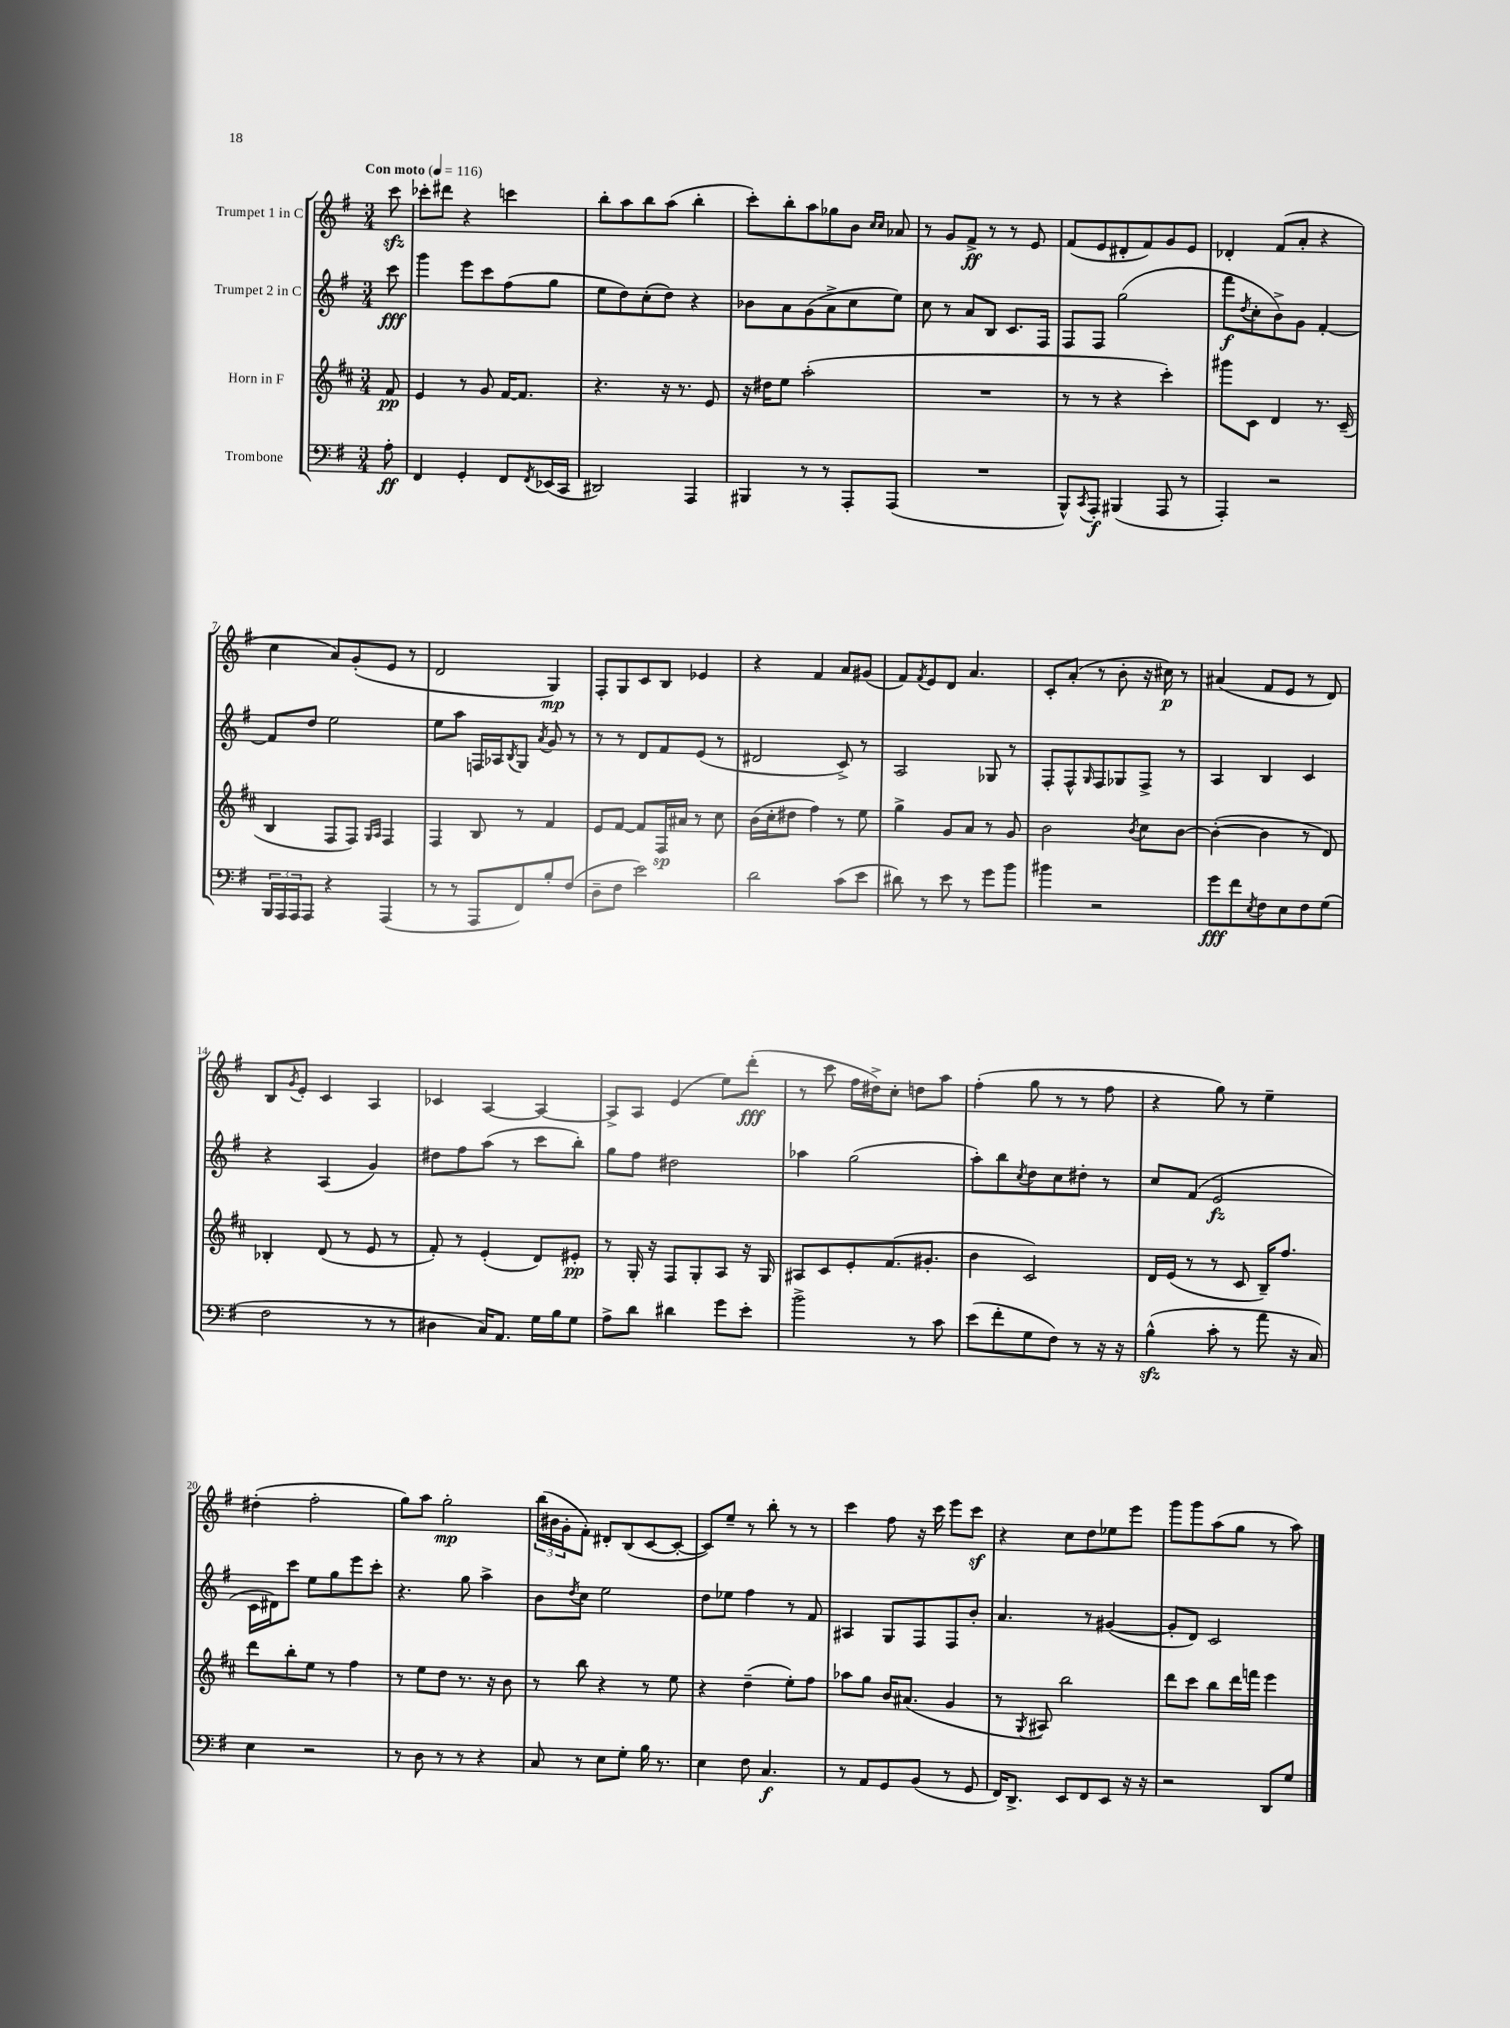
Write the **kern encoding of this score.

**kern	**kern	**kern	**kern
*staff4	*staff3	*staff2	*staff1
*clefF4	*clefG2	*clefG2	*clefG2
*k[f#]	*k[f#c#]	*k[f#]	*k[f#]
*M3/4	*M3/4	*M3/4	*M3/4
*MM116	*MM116	*MM116	*MM116
8A'	8f#	8ccc	8ccc
=	=	=	=
4FF#	4e	4ggg	8ccc-'
.	.	.	8ddd#
4GG'	8r	8eee	4r
.	8g	8ccc	.
8FF#	[16f#	(8ff#	4ccc
.	8.f#]	.	.
8qFF#	.	.	.
(16EE-	.	8gg	.
16CC	.	.	.
=	=	=	=
2DD#)	4.r	8ee	8bb'
.	.	8dd)	8aa
.	.	(8cc'	8bb
.	16r	8dd)	(8aa
.	8.r	.	.
4AAA	.	4r	4bb'
.	8e	.	.
=	=	=	=
4BBB#	16r	8b-	8ccc')
.	16dd#	.	.
.	8ee	8a	8bb'
8r	(2aa'	(8g	8aa
8r	.	8a^	8gg-
8AAA'	.	8cc	8b
.	.	.	16qqcc
.	.	.	16qqcc
(8AAA	.	8ee)	8a-
=	=	=	=
2.r	2.r	8cc	8r
.	.	8r	8g
.	.	8a	8f#^
.	.	8B	8r
.	.	8.c	8r
.	.	.	8e
.	.	16F#	.
=	=	=	=
8BBB^^)	8r	8F#	(8f#
8qCC	.	.	.
8AAA'	8r	8F#	8e
(4BBB#	4r	(2gg	8d#'
.	.	.	8f#)
8AAA	4ccc#')	.	8g
8r	.	.	8e
=	=	=	=
4AAA')	8ggg#	8fff#	4d-'
.	.	8qdd	.
.	8c#	8cc'	.
2r	4d	8b^)	(8f#
.	.	8g	8a'
.	8.r	[4f#'	4r
.	(16c#~	.	.
=	=	=	=
24BBB	4B	8f#]	4cc
24AAA	.	.	.
24AAA	.	.	.
8AAA	.	8dd	.
4r	8F#	2ee	8a)
.	8F#)	.	(8g'
.	16qqG	.	.
.	16qqA	.	.
(4AAA	4F#	.	8e
.	.	.	8r
=	=	=	=
8r	4F#	8ee	2d
8r	.	8aa	.
8AAA	8B	16F	.
.	.	16A-	.
.	.	8qB	.
8FF#)	8r	8G	.
.	.	8qa	.
8B'	4f#	8g	4G)
(8F#	.	8r	.
=	=	=	=
8D~	8e	8r	8F#'
8F#	[8f#	8r	8G
2e)	8f#]	8d	8c
.	16F#	8f#	8B
.	16a#	.	.
.	8r	(8e	4e-
.	8cc#	8r	.
=	=	=	=
2d	(16b	2d#	4r
.	16cc#'	.	.
.	8dd#	.	.
.	4ff#)	.	4f#
(8c	8r	8c^)	8a
8e	8ee	8r	(8g#
=	=	=	=
8d#)	4gg^	2A	8f#)
.	.	.	8qf#
8r	.	.	8e
8e	8g	.	8d
8r	8a	.	4.a
8g	8r	8G-	.
8b	8g	8r	.
=	=	=	=
4b#	2b	8F#'	8c'
.	.	8F#^^	(8a'
.	.	16qqG	.
2r	.	8F#	8r
.	.	8G-	8b'
.	8qb	.	.
.	8cc#	8F#^	16r
.	.	.	16cc#)
.	[8b	8r	8r
=	=	=	=
8g	(4b'_	4A	(4a#
8f#	.	.	.
8qE	.	.	.
8F#	4b]	4B	8f#
8E	.	.	8e
8F#	8r	4c	8r
(8G	8d)	.	8d)
=	=	=	=
2F#	4B-'	4r	8B
.	.	.	8qg
.	.	.	8e'
.	(8d	(4A	4c
.	8r	.	.
8r	8e	4g)	4A
8r	8r	.	.
=	=	=	=
4D#	8f#')	8dd#	4c-
.	8r	8ff#	.
16C)	(4e'	(8aa	[4A
8.AA	.	.	.
.	.	8r	.
16G	8d)	8ccc	4A_
16B	.	.	.
8G	8e#'	8bb')	.
=	=	=	=
8A^	8r	8gg	8A^]
8d	16G'	8ff#	8A
.	16r	.	.
4d#	8F#	2dd#	(4e
.	8G'	.	.
8g	8A	.	8ee)
8e'	16r	.	(8ddd'
.	16G	.	.
=	=	=	=
2b^	8A#	4aa-	8r
.	8c#	.	8ccc
.	8e'	(2gg	16ff#
.	.	.	16dd#^)
.	(8.f#	.	8cc'
8r	.	.	8dd
.	8.g#'	.	.
8c	.	.	8aa
=	=	=	=
(8e	4b	8aa')	(4ff#'
8f#'	.	8bb	.
.	.	8qcc	.
8G	2c#)	8dd	8gg
8F#)	.	8cc	8r
8r	.	8dd#'	8r
16r	.	8r	8ff#
16r	.	.	.
=	=	=	=
(4B^^	16d	8cc	4r
.	(16e	.	.
.	8r	(8f#	.
8c'	8r	2e	8gg)
8r	8c#	.	8r
8a	16B~)	.	4ee~
.	8.ff#	.	.
16r	.	.	.
16C)	.	.	.
=	=	=	=
4E	8ddd	16c	(4dd#'
.	.	16d#)	.
.	8bb'	8ccc	.
2r	8ee	8ee	2ff#'
.	8r	8gg	.
.	4ff#	8eee	.
.	.	8ccc'	.
=	=	=	=
8r	8r	4.r	8gg)
8D	8ee	.	8aa
8r	8dd	.	2gg'
8r	8.r	8gg	.
4r	.	4aa^	.
.	16r	.	.
.	8b	.	.
=	=	=	=
8C	8r	8b	(24bb
.	.	.	24b#
.	.	.	24g'
.	.	8qdd	.
8r	8bb	8cc	8f#')
8E	4r	2ee	8d#'
8G'	.	.	(8B
16B	8r	.	[8c
8.r	.	.	.
.	8ee	.	8c'_
=	=	=	=
4E	4r	8dd	8c])
.	.	8ee-	8ee~
8F#	(4dd~	4ff#	8r
4.C	.	.	8bb'
.	8ee')	8r	8r
.	8ff#	8f#	8r
=	=	=	=
8r	8aa-	4A#	4ccc
8AA	8gg	.	.
8GG	16b	8G	8ff#
.	(8.a#	.	.
(8BB	.	8F#	16r
.	.	.	16ccc
8r	4g	8F#	8eee
8GG	.	8b'	8ccc
=	=	=	=
16FF#)	8r	4.a	4r
8.DD^	.	.	.
.	8qG	.	.
.	8A#)	.	.
8EE	2bb	.	8cc
8FF#	.	8r	8dd
8EE	.	([4g#	8ee-
16r	.	.	8eee
16r	.	.	.
=	=	=	=
2r	8ddd	8g#']	8ggg
.	8ccc#	8d)	8ggg
.	8bb	2c	(8aa
.	16ddd	.	8gg
.	16fff	.	.
8DD	4eee	.	8r
8G	.	.	8aa)
==	==	==	==
*-	*-	*-	*-
